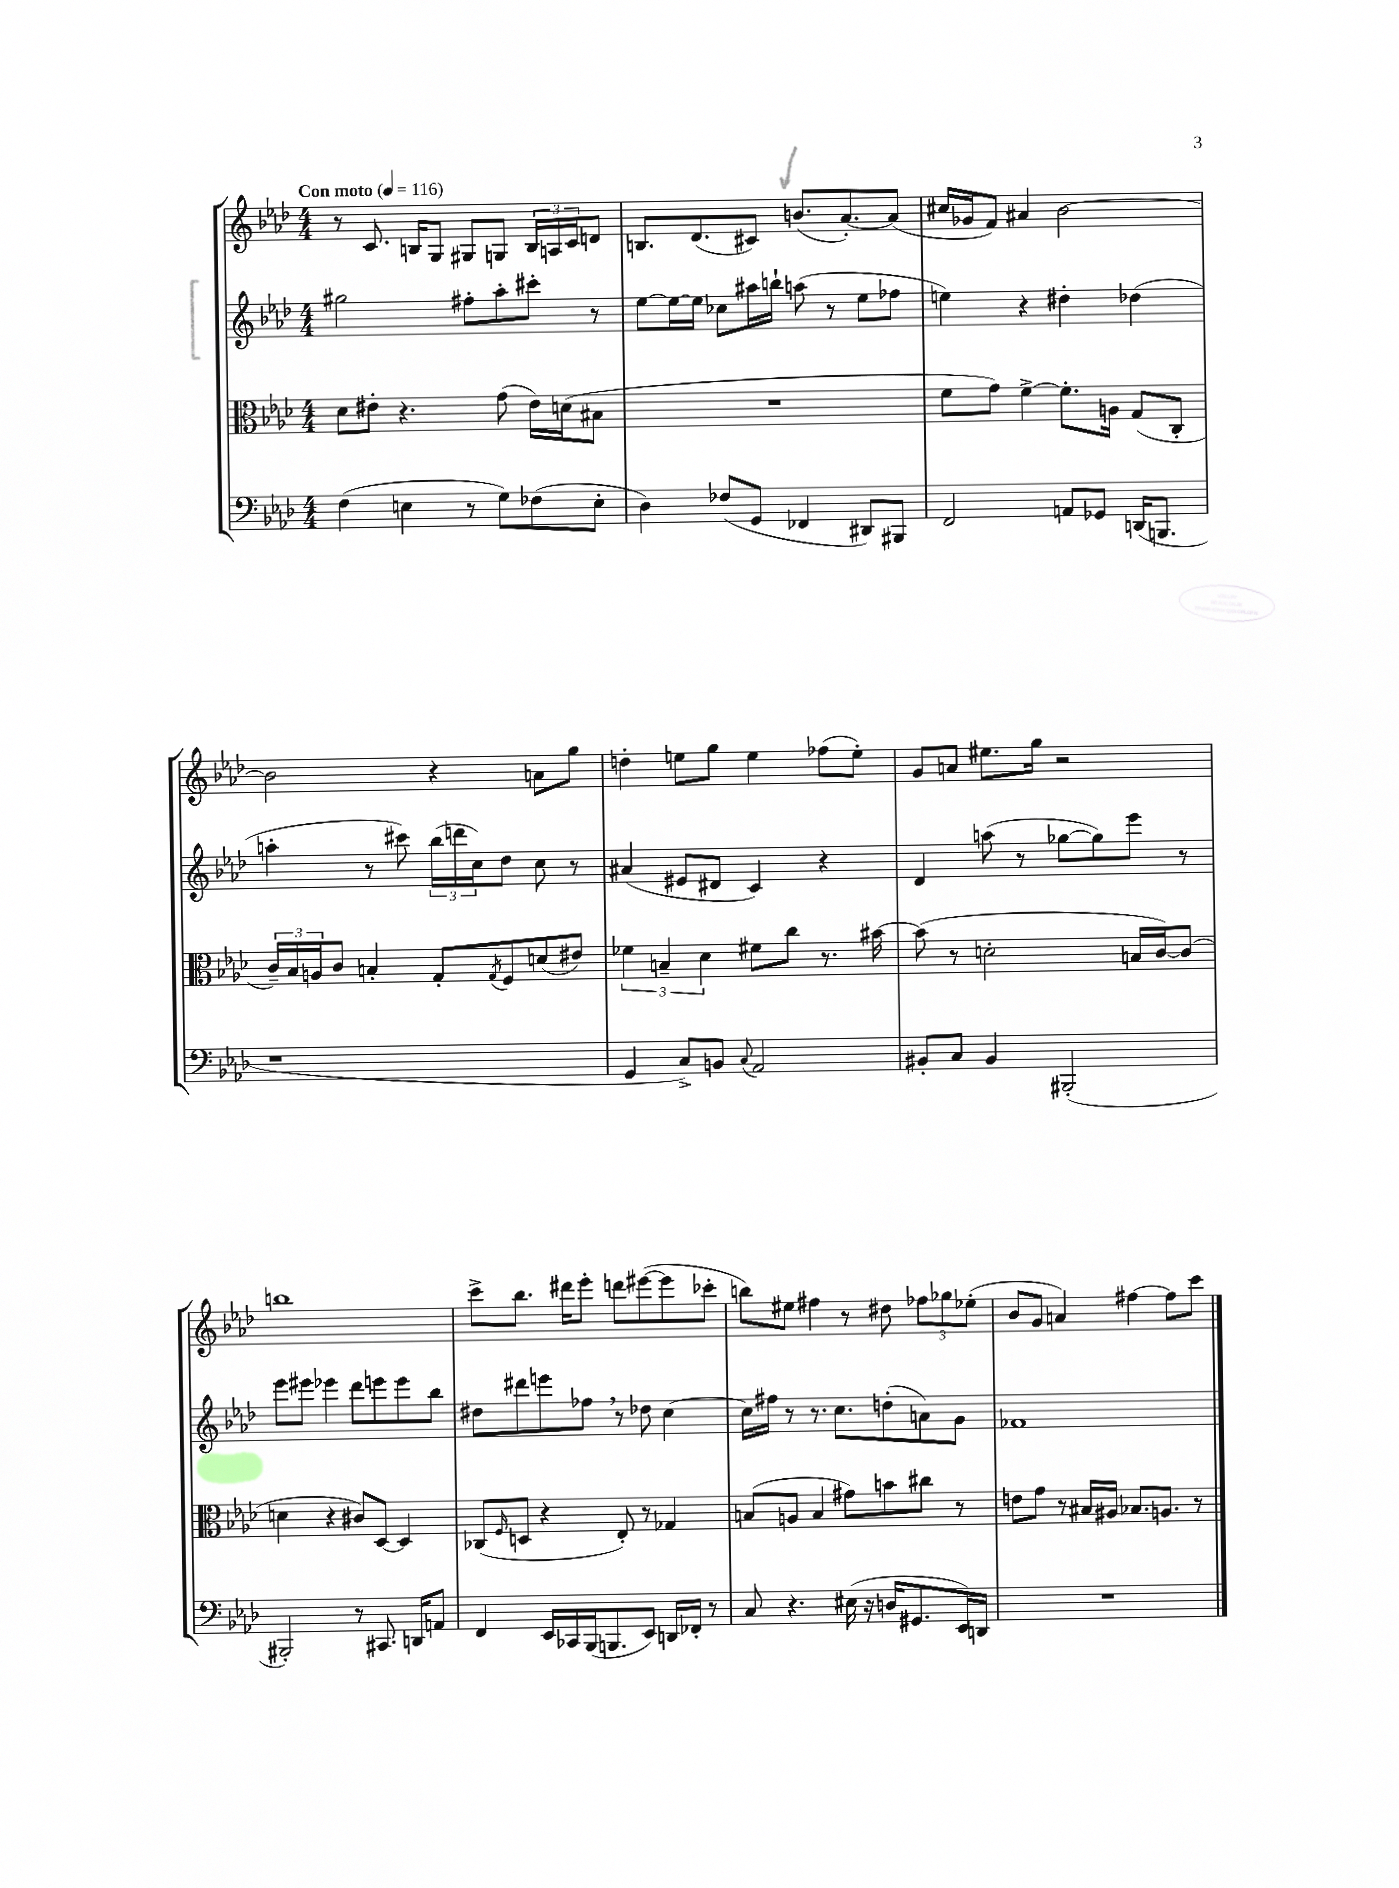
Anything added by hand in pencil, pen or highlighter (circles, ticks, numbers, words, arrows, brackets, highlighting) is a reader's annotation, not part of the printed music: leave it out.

**kern	**kern	**kern	**kern
*part4	*part3	*part2	*part1
*staff4	*staff3	*staff2	*staff1
*clefF4	*clefC3	*clefG2	*clefG2
*k[b-e-a-d-]	*k[b-e-a-d-]	*k[b-e-a-d-]	*k[b-e-a-d-]
*M4/4	*M4/4	*M4/4	*M4/4
*MM116	*MM116	*MM116	*MM116
=1	=1	=1	=1
!	!	!	!LO:TX:a:B:t=Con moto
(4F\	8d-\L	2gg#X\	8r
.	8e#X'\J	.	8.c/
4En\	4.r	.	.
.	.	.	16Bn/KL
.	.	.	8G/J
8r	.	8ff#X'\L	8G#X/L
8G\L)	(8g\	8aa-'\	8Gn/J
(8F-X\	16e#\LL)	8ccc#X'\J	24B/LL
.	.	.	24An/
.	(16dn\J	.	.
.	.	.	24c/J
8E'\J	8B#X\J	8r	8dn/J
=2	=2	=2	=2
4D-\)	1r	[8ee-\L	8.Bn/L
.	.	16ee-\L_	.
.	.	16ee-\JJ]	(8.d-/
(8F-X/L	.	8cc-X\L	.
8GG/J	.	16aa#X\L	8c#X/J)
.	.	16bbn`\JJ	.
4FF-X/	.	(8aan\	(8.bn/L
.	.	8r	.
.	.	.	[8.a-'/)
8DD#X/L)	.	8ee-\L	.
8BBB#X/J	.	8ff-X\J	(8a-/J]
=3	=3	=3	=3
2FF/	8f\L	4een\)	16cc#X/LL
.	.	.	16g-X/J
.	8g\J)	.	8f/J)
.	[4f^\	4r	4a#X/
8AAn/L	8.f'\L]	4dd#X'\	[2b-\
8GG-X/J	.	.	.
.	16An\Jk	.	.
(16DDn/KL	(8G/L	(4dd-X\	.
8.BBBn/J	.	.	.
.	8C'/J	.	.
!!LO:LB:g=z
=4	=4	=4	=4
1r	24c~/LL)	4aan'\	2b-\]
.	24B-/	.	.
.	24An/J	.	.
.	8c/J	.	.
.	4Bn'/	8r	.
.	.	8ccc#X\)	.
.	8G'/L	(24bb-\LL	4r
.	.	24dddn\	.
.	.	24cc\J)	.
.	8qG/	.	.
.	8F/	8dd-\J	.
.	(8dn/	8cc\	8an\L
.	8e#X/J)	8r	8gg\J
=5	=5	=5	=5
4GG/	6f-X\	(4a#X/	4ddn'\
.	6Bn~/	.	.
8C^/L)	.	8e#X/L	8een\L
.	6d-\	.	.
8BBn/J	.	8d#X/J	8gg\J
8qqC/	.	.	.
2AA-/	8f#X\L	4c/)	4ee\
.	8cc\J	.	.
.	8.r	4r	(8ff-X\L
.	.	.	8ee'\J)
.	[16b#X\	.	.
=6	=6	=6	=6
8BB#X'/L	(8b#\]	4d-/	8g/L
8C/J	8r	.	8an/J
4BB#/	2dn'\	(8aan\	8.ee#X\L
.	.	8r	.
.	.	.	16gg\Jk
(2BBB#X'/	.	[8gg-X\L	2r
.	.	8gg-\])	.
.	16Bn/LL	8eee-\J	.
.	[16c/J)	.	.
.	(8c/J]	8r	.
!!LO:LB:g=z
=7	=7	=7	=7
2BBB#X'/)	4dn\	8eee-\L	1bbn
.	.	8eee#X\J	.
.	4r	4eee-X\	.
8r	8c#X/L)	8ddd-\L	.
8.CC#X/	[8D-/J	8eeen\	.
.	4D-/]	8eee\	.
16DDn/KL	.	.	.
8AAn/J	.	8bb-\J	.
=8	=8	=8	=8
4FF/	(8C-X/L	8dd#X\L	8ccc^\L
.	16qqF/	.	.
.	8Dn/J	8ddd#X\	8.bb-\J
16EE-/LL	4r	8eeen\	.
16CC-X/	.	.	16ddd#X\KL
(16BBB-/J	.	8ff-X,\J	8eee-'\J
8.BBBn/	.	.	.
.	8E-'/)	8r	8dddn\L
8EE-/J)	8r	8dd-X\	([8eee#X\
16DDn/LL	4G-X/	[4cc\	8eee#\]
16FF-X'/JJ	.	.	.
8r	.	.	8ccc-X'\J
=9	=9	=9	=9
8C/	(8Bn/L	16cc\LL]	8bbn\L)
.	.	16ff#X\JJ	.
4.r	8An/J	8r	8ee#X\J
.	4B/	8.r	4ff#X\
.	.	8.cc\L	.
(16E#X\	8g#X\L)	.	8r
16r	.	.	.
16Dn/KL	8bn\	(8ddn'\	8dd#X\
8.GG#X/	.	.	.
.	8cc#X\J	8an\)	12ff-X\L
.	.	.	12gg-X\
16EE-/L)	8r	8g\J	.
.	.	.	(12ee-X'\J
16DDn/JJ	.	.	.
=10	=10	=10	=10
1r	8en\L	1f-X	8b-/L
.	8g\J	.	8g/J
.	8r	.	4an/)
.	16B#X/LL	.	.
.	16A#X/JJ	.	.
.	8.B-X/L	.	[4ff#X\
.	8.An/J	.	.
.	.	.	8ff#\L]
.	8r	.	8ccc\J
==	==	==	==
*-	*-	*-	*-
